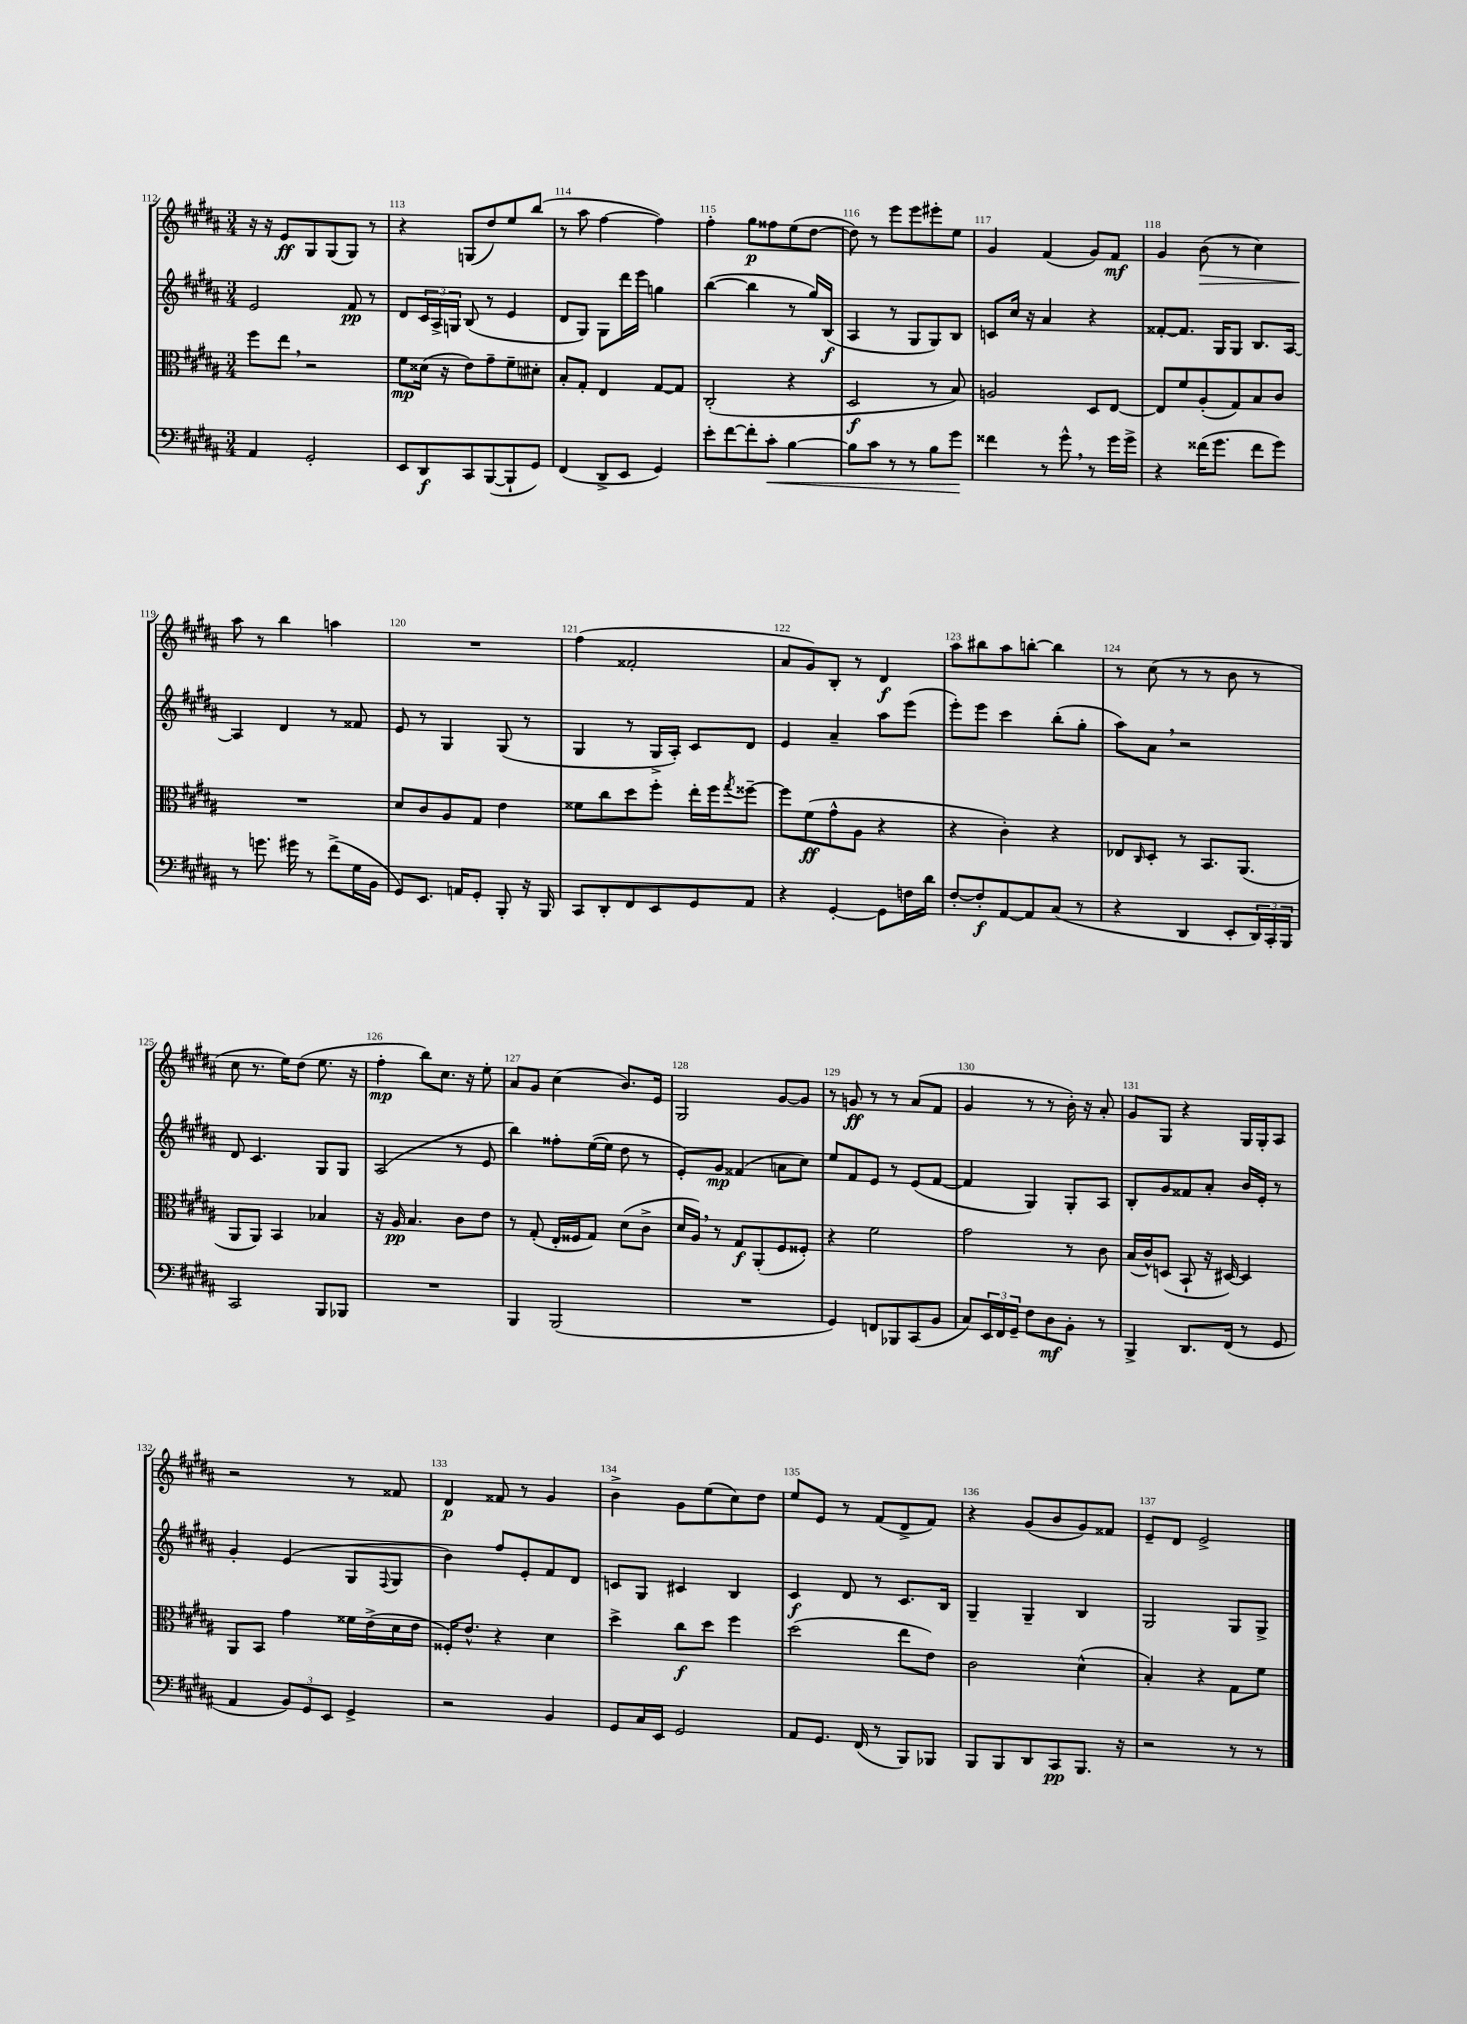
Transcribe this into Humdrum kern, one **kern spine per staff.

**kern	**kern	**kern	**kern
*staff4	*staff3	*staff2	*staff1
*clefF4	*clefC3	*clefG2	*clefG2
*k[f#c#g#d#a#]	*k[f#c#g#d#a#]	*k[f#c#g#d#a#]	*k[f#c#g#d#a#]
*M3/4	*M3/4	*M3/4	*M3/4
4AA#	8ff#	2e	16r
.	.	.	16r
.	8ee	.	8e
2GG#'	2r	.	8G#
.	.	.	(8G#
.	.	8f#	8G#)
.	.	8r	8r
=	=	=	=
8EE	8f#	8d#	4r
8DD#	(16d##	24c#	.
.	.	24A#^	.
.	16r	.	.
.	.	24G	.
8CC#	8e)	(8B	(8G
([8BBB	8g#~	8r	8dd#)
8BBB`]	8f#~	4e	8ee
8GG#)	8d#'	.	(8bb
=	=	=	=
(4FF#	8B'	8d#	8r
.	8G#'	8G#)	8aa#
8DD#^	4E	8G#	[4ff#
8EE	.	16ddd#	.
.	.	16eee	.
4GG#)	[8G#	4gg	4ff#])
.	8G#]	.	.
=	=	=	=
8e'	(2C#'	([4bb	4ff#'
[8f#	.	.	.
8f#']	.	4bb]	8gg#
8c#'	.	.	8ff##
[4B	4r	8r	(8ee
.	.	16gg#)	[8dd#
.	.	(16B	.
=	=	=	=
8B]	2D#	4A#	8dd#])
8c#	.	.	8r
8r	.	8r	8eee
8r	.	8G#	8eee
8B	8r	8G#)	8eee#'
8g#	8B)	8B	8ee
=	=	=	=
4f##	2A	8c	4g#
.	.	16cc#	.
.	.	16r	.
8r	.	4a#	(4f#
8g#^^	.	.	.
8r	8D#	4r	8g#)
16g#	[8E	.	8f#
16g#^	.	.	.
=	=	=	=
4r	8E]	[8f##'	4g#
.	8f#	8.f##]	.
(16f##	(8A#'	.	(8b
8.g#	.	16G#	.
.	8G#)	8G#	8r
8f##	8B	8.B	4cc#)
8g#)	8c#	.	.
.	.	[16A#	.
=	=	=	=
8r	2.r	4A#]	8aa#
8.g	.	.	8r
.	.	4d#	4bb
16g#	.	.	.
8r	.	.	.
(8f#^	.	8r	4aa
16G#	.	8f##	.
16BB	.	.	.
=	=	=	=
8GG#)	8d#	8e	2.r
8.EE	8c#	8r	.
.	8A#	4G#	.
16AA	.	.	.
8GG#'	8G#	.	.
8BBB'	4e	(8G#	.
16r	.	8r	.
16BBB	.	.	.
=	=	=	=
8CC#	8f##	4G#	(4ff#
8DD#'	8cc#	.	.
8FF#	8dd#	8r	2f##'
8EE	8ff#'	16G#^	.
.	.	16A#')	.
8GG#	16ee'	8c#	.
.	16ff#	.	.
.	8qgg#	.	.
8AA#	[8ff##~	8d#	.
=	=	=	=
4r	8ff##]	4e	8a#
.	(8f#	.	8g#)
[4GG#'	8g#^^	4a#~	8B'
.	8A#	.	8r
8GG#]	4r	8aa#	4d#
16F	.	(8eee	.
16d#	.	.	.
=	=	=	=
[8F#'	4r	8eee')	8aa#
8F#']	.	8eee	8bb#
[8AA#	4c#')	4ccc#	8aa#
8AA#]	.	.	[8bb'
(8C#	4r	(8bb'	4bb]
8r	.	8gg#'	.
=	=	=	=
4r	8E-	8aa#)	8r
.	16qqC#	.	.
.	8D#'	8a#	(8cc#
4DD#	8r	2r	8r
.	8.BB	.	8r
8EE'	.	.	8b
.	(8.AA#	.	.
24DD#)	.	.	8r
24CC#'	.	.	.
24BBB	.	.	.
=	=	=	=
2CC#	8AA#	8d#	8cc#
.	8AA#)	4.c#	8.r
.	4BB	.	.
.	.	.	16ee)
.	.	.	(8dd#
8BBB	4B-	8G#	8.ee
8BBB-	.	8G#	.
.	.	.	16r
=	=	=	=
2.r	16r	(2A#	4ff#'
.	16A#	.	.
.	4.B	.	.
.	.	.	8bb)
.	.	.	8.cc#
.	8c#	8r	.
.	.	.	16r
.	8e	8e	8ee'
=	=	=	=
4BBB	8r	4bb)	8a#
.	(8G#'	.	8g#
(2BBB	16E'	8ff##'	(4cc#
.	16F##	.	.
.	8G#)	([16ee	.
.	.	16ee]	.
.	(8d#	8dd#	8.b)
.	8c#^	8r	.
.	.	.	16e
=	=	=	=
2.r	16d#	8e')	2G#
.	16A#)	.	.
.	8r	8g#	.
.	8G#	(4f##	.
.	(8AA#'	.	.
.	8F#	8a	[8g#
.	8F##')	8cc#)	8g#]
=	=	=	=
4GG#)	4r	8ee	8r
.	.	8f#	8g
8FF	2f#	8e	8r
8BBB-	.	8r	8r
(8CC#	.	(8e	(8a#
8BB	.	[8f#	8f#
=	=	=	=
8C#)	2g#	4f#]	4g#
24EE	.	.	.
24FF#	.	.	.
24GG#~	.	.	.
8F#	.	4G#)	8r
8D#	.	.	8r
8BB'	8r	8G#'	16b')
.	.	.	16r
8r	8c#	8A#	8a#'
=	=	=	=
4BBB^	(16B	8B'	8g#
.	16c#^^)	.	.
.	(8D	8g#	8G#
8.DD#	8BB`	8f##	4r
.	16r	8a#'	.
(16FF#	[16D#)	.	.
8r	4D#]	16b	16G#
.	.	16e'	16G#'
8GG#	.	8r	8A#
=	=	=	=
4AA#	8AA#	4g#'	2r
.	8BB	.	.
12BB)	4g#	(4e	.
12GG#	.	.	.
12EE	.	.	.
4GG#^	16f##	8G#	8r
.	(16e^	.	.
.	.	8qqF#	.
.	16d#	8G#	8f##
.	16e	.	.
=	=	=	=
2r	16F##')	4b)	4d#
.	8.e^^	.	.
.	4r	8ff#	8f##
.	.	8e'	8r
4BB	4d#	8f#	4g#
.	.	8d#	.
=	=	=	=
8GG#	4dd#^	8c	4b^
16C#	.	8G#	.
16EE	.	.	.
2GG#	8cc#	4c#	8g#
.	8dd#	.	(8ee
.	4ff#	4B	8cc#)
.	.	.	8dd#
=	=	=	=
8AA#	(2dd#	4c#	8ee
8.GG#	.	.	8e
.	.	8d#	8r
(16FF#	.	.	.
8r	.	8r	(8f#
8BBB)	8ee	8.c#	8d#^
8BBB-	8e)	.	8f#)
.	.	16B	.
=	=	=	=
8BBB	2c#	4G#~	4r
8BBB	.	.	.
8DD#	.	4G#~	(8g#
8CC#	.	.	8b
8.BBB	(4d#^^	4B	8g#)
.	.	.	8f##
16r	.	.	.
=	=	=	=
2r	4B')	2G#	8e~
.	.	.	8d#
.	4r	.	2e^
8r	8G#	8G#	.
8r	8f#	8G#^	.
==	==	==	==
*-	*-	*-	*-
